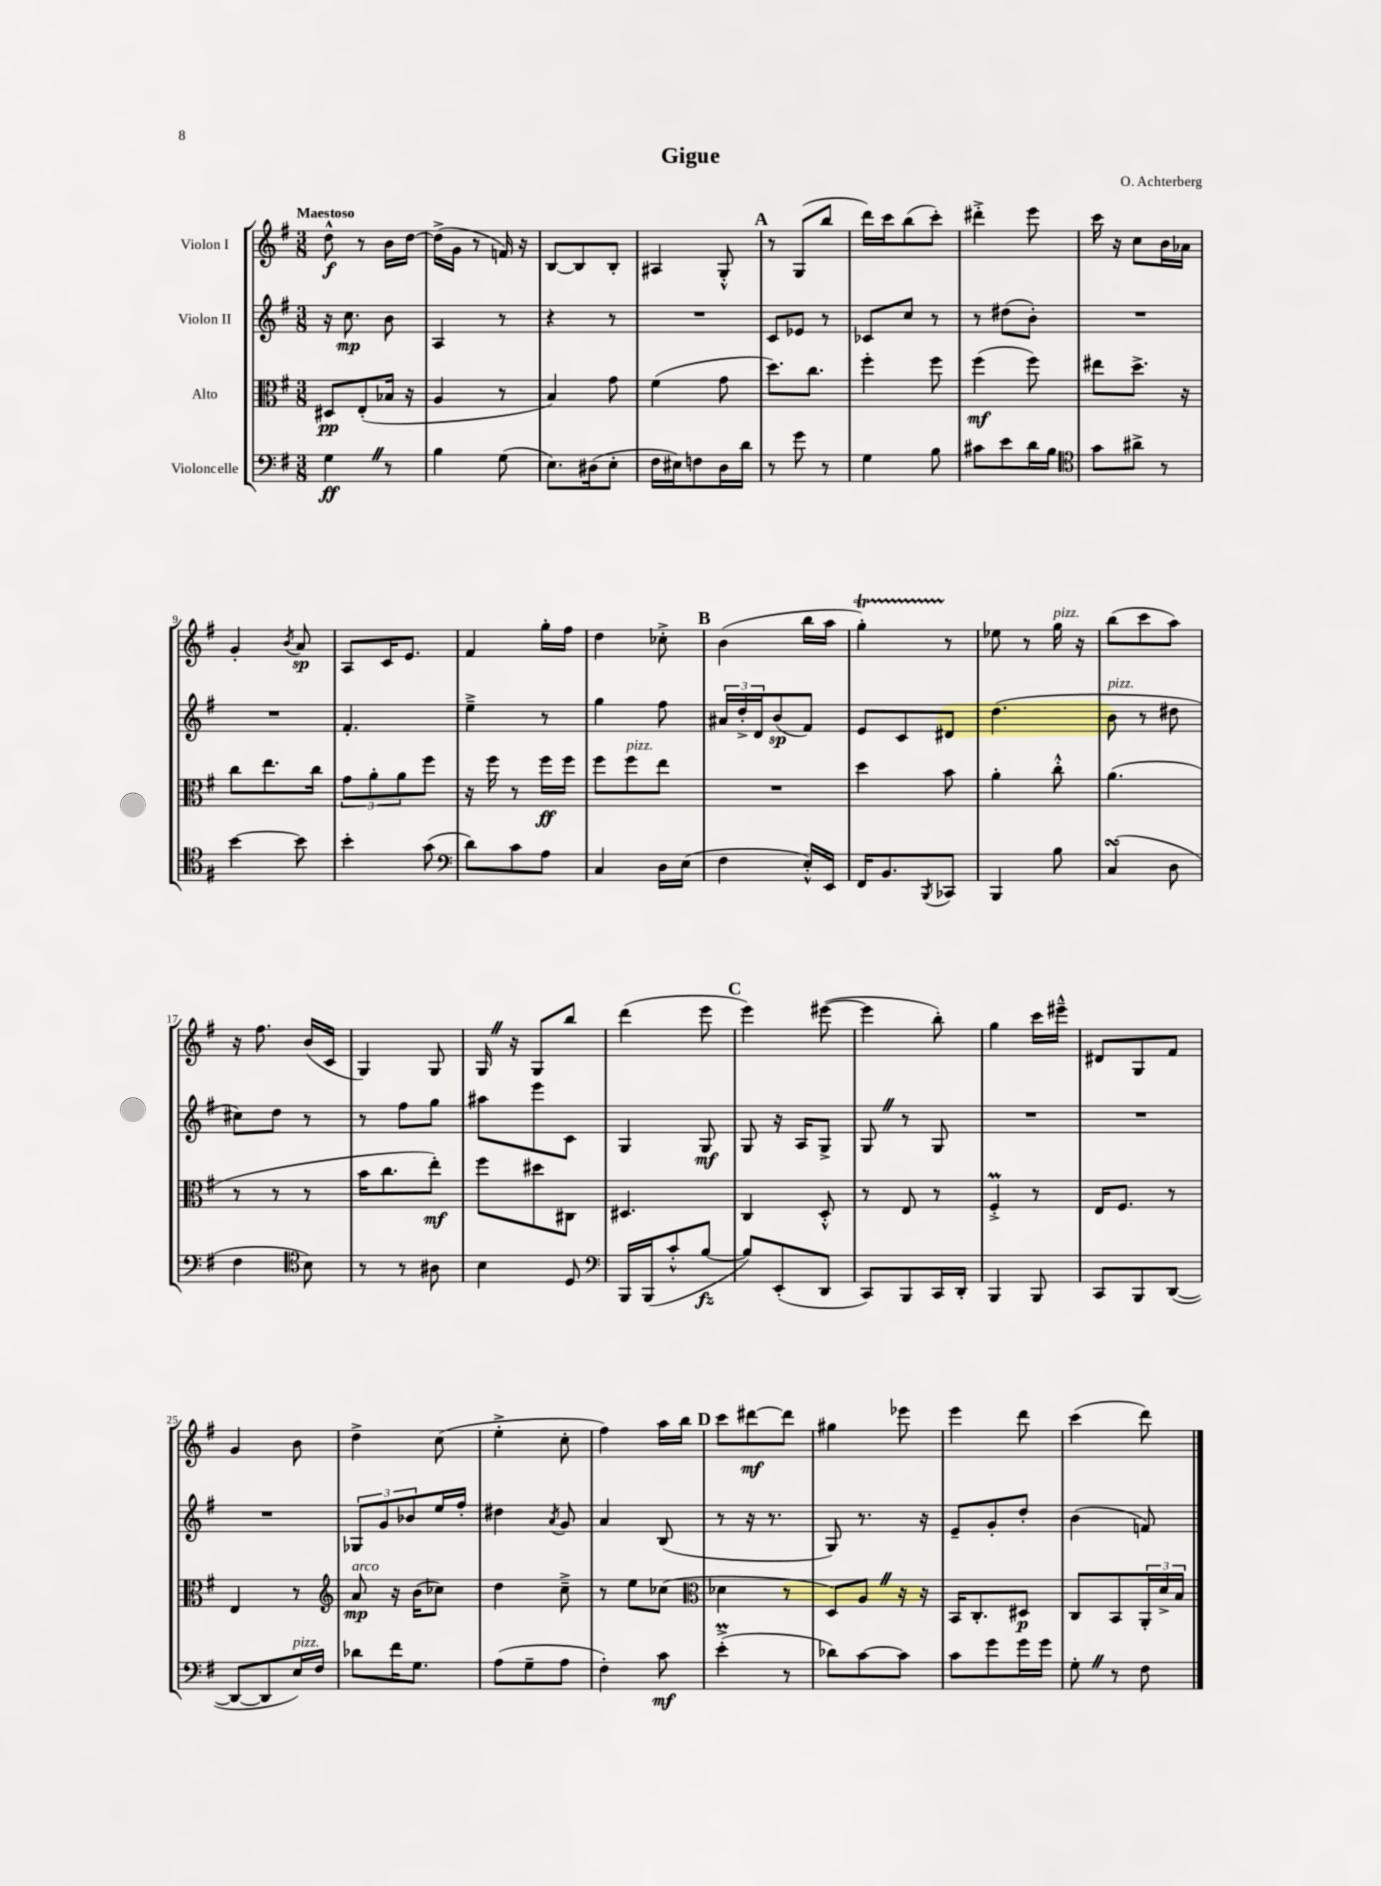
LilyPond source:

\header { title = "Gigue" composer = "O. Achterberg" }
<<
\new StaffGroup <<
\new Staff = "s0" \with { instrumentName = "Violon I" } {
    \clef treble \key g \major \numericTimeSignature \time 3/8 \tempo "Maestoso"
    d''8-^\f r8 b'16 d''16~ |
    d''16->( g'16 r8 f'16) r16 |
    b8~ b8 b8-. |
    ais4 g8-.-^ |
    \mark \markup { \bold "A" } r8 g8( b''8 |
    d'''16) c'''16 b''8( c'''8-.) |
    dis'''4-.-> e'''8 |
    c'''16 r16 c''8 b'16 aes'16 |
    g'4-. \acciaccatura { b'8 } a'8\sp |
    a8 c'16 e'8. |
    fis'4 g''16-. fis''16 |
    d''4 ces''8-.-> |
    \mark \markup { \bold "B" } b'4( b''16 a''16 |
    g''4-.\startTrillSpan) r8\stopTrillSpan |
    ees''8 r8 g''16^\markup { \italic "pizz." } r16 |
    b''8( c'''8 a''8) |
    r16 fis''8. b'16( c'16 |
    g4) g8 |
    g16 \once \override BreathingSign.text = \markup { \musicglyph "scripts.caesura.straight" } \breathe r16 g8 b''8 |
    d'''4( e'''8 |
    \mark \markup { \bold "C" } e'''4) eis'''8~( |
    eis'''4 b''8-.) |
    g''4 c'''16 eis'''16---^ |
    dis'8 g8 fis'8 |
    g'4 b'8 |
    d''4-> c''8( |
    e''4-.-> c''8-. |
    fis''4) a''16 b''16 |
    \mark \markup { \bold "D" } c'''8 dis'''8~\mf dis'''8 |
    gis''4 ees'''8 |
    e'''4 d'''8 |
    c'''4( d'''8) \bar "|." |
}
\new Staff = "s1" \with { instrumentName = "Violon II" } {
    \clef treble \key g \major \numericTimeSignature \time 3/8
    r16 c''8.\mp b'8 |
    a4 r8 |
    r4 r8 |
    R4. |
    \mark \markup { \bold "A" } c'8 ees'8 r8 |
    ces'8 c''8 r8 |
    r8 dis''8( b'8-.) |
    R4. |
    R4. |
    fis'4.-. |
    e''4---> r8 |
    g''4 fis''8 |
    \mark \markup { \bold "B" } \tuplet 3/2 { ais'16 d''16-.-> d'16 } b'8\sp( fis'8) |
    e'8 c'8 dis'8 |
    d''4.( |
    b'8^\markup { \italic "pizz." } r8 dis''8 |
    cis''8) d''8 r8 |
    r8 fis''8 g''8 |
    ais''8 e'''8 c'8 |
    g4 g8\mf |
    \mark \markup { \bold "C" } g8 r16 a16 g8-> |
    g8 \once \override BreathingSign.text = \markup { \musicglyph "scripts.caesura.straight" } \breathe r8 g8 |
    R4. |
    R4. |
    R4. |
    \tuplet 3/2 { ges8 g'8 bes'8 } e''16 fis''16-. |
    dis''4 \acciaccatura { a'8 } g'8 |
    a'4 b8( |
    \mark \markup { \bold "D" } r8 r16 r8. |
    g8) r8. r16 |
    e'8-- g'8-. d''8-. |
    b'4( f'8) \bar "|." |
}
\new Staff = "s2" \with { instrumentName = "Alto" } {
    \clef alto \key g \major \numericTimeSignature \time 3/8
    dis8\pp e8-.( bes16 r16 |
    a4 r8 |
    b4) g'8 |
    fis'4( g'8 |
    \mark \markup { \bold "A" } d''8.) c''8. |
    fis''4-. fis''8 |
    fis''4\mf( fis''8) |
    eis''8 d''8.-> r16 |
    c''8 e''8. c''16 |
    \tuplet 3/2 { g'8 a'8-. a'8 } fis''8 |
    r16 fis''16 r8 fis''16\ff fis''16 |
    fis''8 fis''8^\markup { \italic "pizz." } e''8 |
    \mark \markup { \bold "B" } R4. |
    d''4 b'8 |
    a'4-. c''8-.-^ |
    a'4.( |
    r8 r8 r8 |
    b'16 c''8. e''8-.\mf) |
    fis''8 dis''8 cis8 |
    dis4. |
    \mark \markup { \bold "C" } c4 d8-.-^ |
    r8 e8 r8 |
    fis4-.->\prall r8 |
    e16 fis8. r8 |
    e4 r8 |
    \clef treble a'8\mp^\markup { \italic "arco" } r16 b'16( ces''8) |
    d''4 c''8---> |
    r8 e''8 ces''8( |
    \mark \markup { \bold "D" } \clef alto des'4 r8 |
    d8) a8 \once \override BreathingSign.text = \markup { \musicglyph "scripts.caesura.straight" } \breathe r16 r16 |
    b,16 c8.-. dis8\p |
    c8 b,8 \tuplet 3/2 { a,16-. d'16-> b16 } \bar "|." |
}
\new Staff = "s3" \with { instrumentName = "Violoncelle" } {
    \clef bass \key g \major \numericTimeSignature \time 3/8
    g4\ff \once \override BreathingSign.text = \markup { \musicglyph "scripts.caesura.straight" } \breathe r8 |
    b4 g8( |
    e8.) dis16( e8-. |
    fis16 eis16) f8 d16 d'16 |
    \mark \markup { \bold "A" } r8 g'8 r8 |
    g4 b8 |
    cis'8 e'8 d'16 b16 |
    \clef tenor g'8 ais'8-> r8 |
    b'4~ b'8 |
    b'4-. g'8( |
    \clef bass d'8) c'8 a8 |
    c4 d16 e16( |
    \mark \markup { \bold "B" } fis4 e16-.-^) e,16 |
    fis,16 b,8. \acciaccatura { b,,8 } ces,8 |
    b,,4 b8 |
    c4\turn( d8 |
    fis4 \clef tenor b8) |
    r8 r8 ais8 |
    b4 d8 |
    \clef bass b,,16 b,,16( c'8-.-^ b8~\fz |
    \mark \markup { \bold "C" } b8) e,8-.( d,8 |
    c,8) b,,8 c,16 d,16-. |
    b,,4 b,,8 |
    c,8 b,,8 d,8~( |
    d,8~ d,8 e16^\markup { \italic "pizz." }) fis16 |
    des'8 fis'16 g8. |
    a8( g8-- a8 |
    fis4-.) c'8\mf |
    \mark \markup { \bold "D" } e'4-.->\prall( r8 |
    des'8) c'8~ c'8 |
    c'8 g'8 g'16 g'16 |
    g8-. \once \override BreathingSign.text = \markup { \musicglyph "scripts.caesura.straight" } \breathe r8 fis8 \bar "|." |
}
>>
>>
